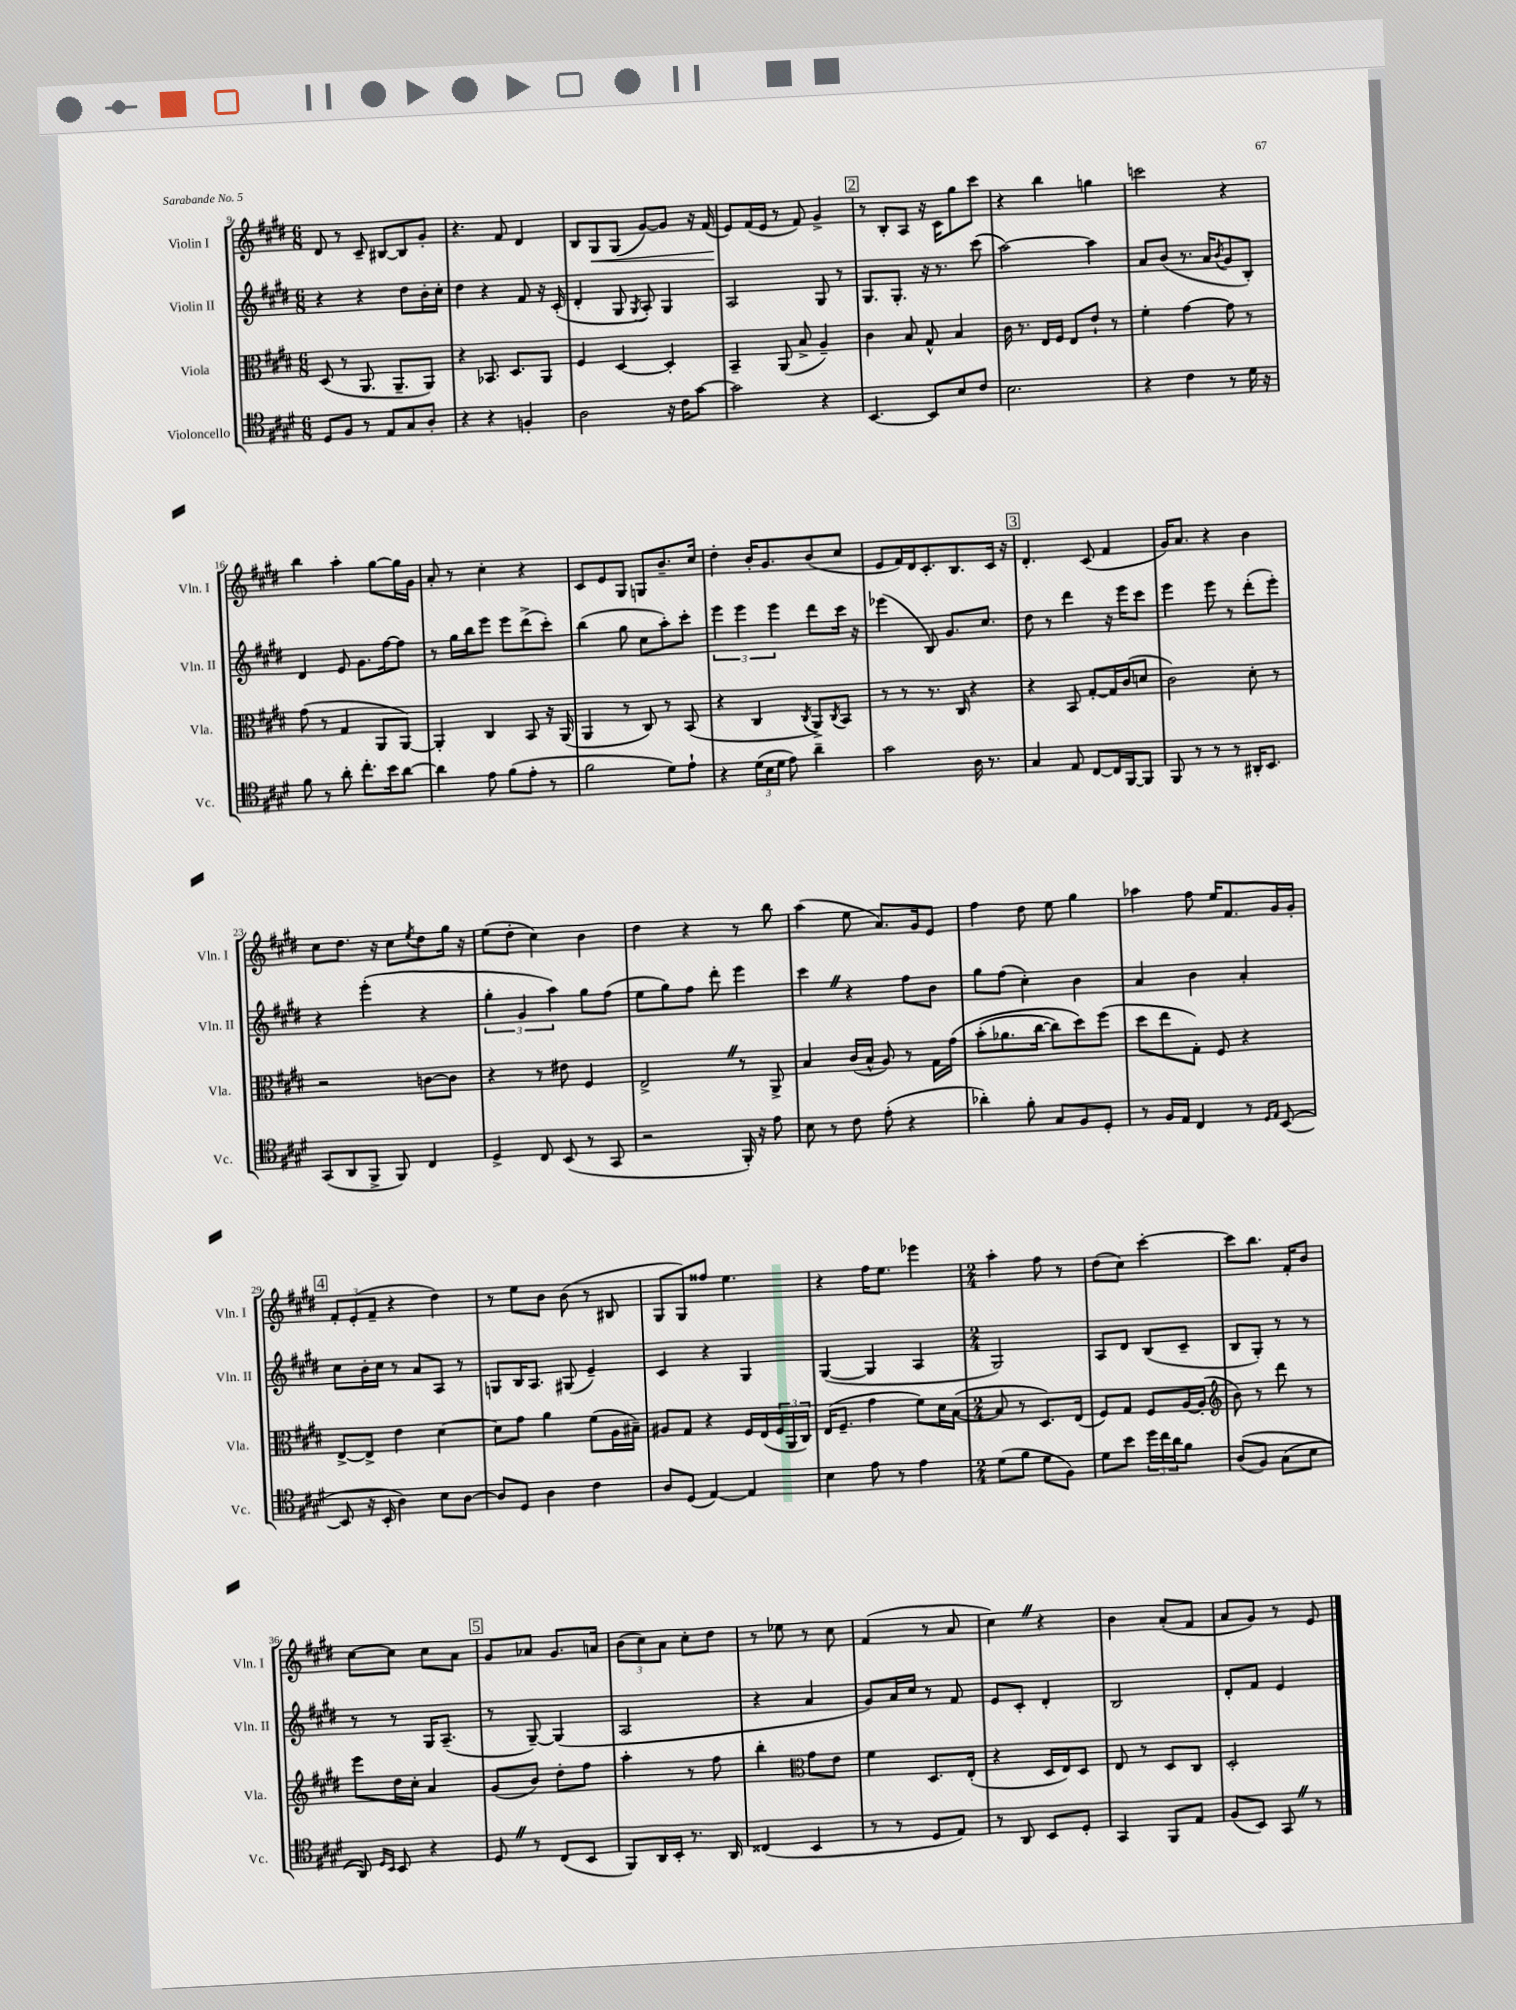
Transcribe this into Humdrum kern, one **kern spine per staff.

**kern	**kern	**kern	**kern
*staff4	*staff3	*staff2	*staff1
*clefC4	*clefC3	*clefG2	*clefG2
*k[f#c#g#d#]	*k[f#c#g#d#]	*k[f#c#g#d#]	*k[f#c#g#d#]
*M6/8	*M6/8	*M6/8	*M6/8
8D#	(8D#	4r	8d#
8F#	8r	.	8r
8r	8.AA	4r	8c#~
8E	.	.	[8B#
.	8.AA~	.	.
8G#	.	8dd#	8B#]
8A'	8AA)	16b'	8g#'
.	.	16cc#'	.
=	=	=	=
4r	4r	4dd#	4.r
4r	8.BB-	4r	.
.	.	.	8f#
.	8.D#	.	.
4F'	.	8f#	4d#
.	8AA	16r	.
.	.	(16c#'	.
=	=	=	=
2A	4F#	4d#'	8B
.	.	.	8G#
.	[4D#	8G#	(8G#
.	.	8qG#	.
.	.	8A')	[8g#)
16r	4D#']	4G#	8g#]
16c#	.	.	.
[8g#	.	.	16r
.	.	.	(16f#
=	=	=	=
2g#]	4BB~	2A	8e)
.	.	.	(16f#
.	.	.	16e
.	(8AA	.	8r
.	8B^	.	8f#)
4r	4A~)	8G#	4g#^
.	.	8r	.
=	=	=	=
[4.BB	4c#	8.G#	8r
.	.	.	8B'
.	.	8.G#'	.
.	8B	.	8A
8BB]	8G#^^	16r	16r
.	.	8.r	16c#
8B	4B	.	8gg#
8c#	.	(8ccc#	8ccc#
=	=	=	=
2.B	16c#	[2aa)	4r
.	8.r	.	.
.	16E	.	4bb
.	16F#	.	.
.	8E	.	.
.	8e`	4aa]	4gg
.	8r	.	.
=	=	=	=
4r	4f#'	8a	2ccc
.	.	(8b	.
4c#	[4g#	8.r	.
.	.	16a	.
.	.	8qb	.
8r	8g#]	8g#	4r
16d#	8r	8B')	.
16r	.	.	.
=	=	=	=
8f#	(8g#	4d#	4bb
8r	8r	.	.
8a'	4G#	8e	4aa'
8.cc#'	.	8.g#	.
.	8AA	.	[8gg#
16b	.	[16ff#	.
[8a	[8AA)	8ff#]	16gg#]
.	.	.	16g#
=	=	=	=
4a]	4AA']	8r	8a'
.	.	16gg#	8r
.	.	16bb	.
8e	4C#	8eee	4cc#'
(8f#	.	8eee	.
8e'	8BB	(8ddd#^	4r
8r	16r	8ccc#')	.
.	(16AA	.	.
=	=	=	=
2f#	4AA	(4bb	8c#
.	.	.	8e
.	8r	8gg#	8G#
.	8C#)	8cc#	8G
8d#)	8r	8aa')	8.b~
8e`	(8BB	8ccc#'	.
.	.	.	16cc#
=	=	=	=
4r	4r	6eee	4dd#'
.	.	6eee	.
(24d#	4C#	.	16b'
24B	.	.	.
.	.	.	8.g#
24d#	.	6eee	.
8e)	.	.	.
.	8qC#	.	.
4a~	8AA^)	8ddd#	(8b
.	8qC#	.	.
.	8BB	16ccc#	8cc#
.	.	16r	.
=	=	=	=
2g#	8r	(4eee-	8e
.	8r	.	16f#)
.	.	.	16d#
.	8.r	8B)	8.c#'
.	.	8.g#	.
.	16C#	.	8.B
16A	4r	.	.
8.r	.	8.cc#	.
.	.	.	16c#
.	.	.	16r
=	=	=	=
4G#	4r	8dd#	4.d#'
.	.	8r	.
8E	8BB	4ddd#	.
[8C#	[8G#'	.	(8c#
16C#]	16G#]	16r	4f#
[16FF#	(16c#	16eee	.
8FF#]	8d	8ccc#	.
=	=	=	=
8FF#	2c#)	4eee	16g#)
.	.	.	8.a
8r	.	.	.
8r	.	8eee	4r
8r	.	8r	.
16AA#'	8d#'	(8ddd#'	4b
8.BB	.	.	.
.	8r	8eee')	.
=	=	=	=
(8GG#	2r	4r	8cc#
8AA	.	.	8.dd#
8FF#^	.	(4eee'	.
.	.	.	16r
8FF#)	.	.	8cc#
.	.	.	8qee
4C#	[8c	4r	8dd#
.	8c]	.	16gg#
.	.	.	16r
=	=	=	=
4D#^	4r	6gg#'	(8ee
.	.	.	8dd#'
.	.	6g#	.
8C#	8r	.	4cc#)
.	.	6aa)	.
(8BB	8e#	.	.
8r	4F#	8gg#	4b
8GG#	.	(8ff#	.
=	=	=	=
2r	2E^	8ee	4dd#
.	.	8gg#)	.
.	.	8ff#	4r
.	.	8ddd#'	.
16FF#')	8r	4eee	8r
16r	.	.	.
8e	8AA^	.	8bb
=	=	=	=
8B	4B	4ccc#	(4aa
8r	.	.	.
8c#	(16c#	4r	8ee
.	16B^^	.	.
(8e'	8A)	.	8.a)
4r	8r	8ff#	.
.	.	.	16g#
.	16G#	8b	8e
.	&(16g#	.	.
=	=	=	=
4a-')	(8b'	8gg#	4ff#
.	8.a-	(8ff#	.
8f#'	.	4cc#')	8dd#
.	[16cc#	.	.
8G#	8cc#])	.	8ee
8F#	8dd#&)	4b	4gg#
8D#'	(8ff#	.	.
=	=	=	=
8r	8dd#	4a	4aa-
16F#	8ee	.	.
16E	.	.	.
4C#	8G#')	4b	8ff#
.	8F#	.	16ee
.	.	.	8.f#
8r	4r	4a'	.
16qqD#	.	.	.
16qqE	.	.	.
([8BB	.	.	16g#
.	.	.	16g#'
=	=	=	=
8BB]	[8E^	8cc#	12f#'
.	.	.	(12e'
16r	8E^]	16b'	.
.	.	.	12f#~
16BB'	.	16cc#	.
4A)	4e	8r	4r
.	.	8a	.
8B	[4d#	8A	4dd#)
[8A	.	8r	.
=	=	=	=
8A]	8d#]	8G	8r
8D#	8g#	16B	8ee
.	.	8.A	.
4A	4a	.	8b
.	.	(8G#	(8b
4c#	(8f#	4e~)	8r
.	16A	.	8B#
.	16B#~)	.	.
=	=	=	=
8A	8A#	4c#	8G#
(8D#	8G#	.	8G#)
[4E)	4r	4r	8ff##
.	.	.	4.ee
4E]	16F#	4G#	.
.	(16E	.	.
.	24F#	.	.
.	24AA	.	.
.	24C#)	.	.
=	=	=	=
4B	(16E	([4G#	4r
.	8.F#~	.	.
8e	4g#	4G#]	16ff#
.	.	.	8.ee
8r	.	.	.
4e	8f#)	4A	4eee-
.	16d#	.	.
.	([16B	.	.
=	=	=	=
*M2/4	*M2/4	*M2/4	*M2/4
(8d#	8B]	2G#)	4aa'
8f#	8r	.	.
8d#	8.D#)	.	8ff#
8F#)	.	.	8r
.	(16E	.	.
=	=	=	=
8d#	8F#)	8A	(8dd#
8b	8G#	8d#	8cc#)
24dd#	8F#	(8B	[4ccc#'
24cc#	.	.	.
24a	.	.	.
8f#	[16A	8c#~	.
.	(16A']	.	.
=	=	=	=
*	*clefG2	*	*
&((8A	8b)	8B	8ccc#]
8F#)	8r	8G#')	8.bb
(8G#	8ddd#	8r	.
.	.	.	16f#'
8B	8r	8r	8b
=	=	=	=
8AA)&)	8eee	8r	[8cc#
16qqD#	.	.	.
16qqBB	.	.	.
8BB	16dd#	8r	8cc#]
.	16cc#'	.	.
4r	4a	16G#	8cc#
.	.	(8.A~	.
.	.	.	8a
=	=	=	=
8D#	(8g#	8r	8g#
8r	8b)	[8G#~)	8a-
(8C#	8dd#'	(4G#]	8.g#
8BB	8ff#	.	.
.	.	.	16a
=	=	=	=
8FF#)	4aa'	2A	(12b
.	.	.	12cc#)
16AA	.	.	.
.	.	.	12a
16BB'	.	.	.
8.r	8r	.	8cc#'
.	8ff#	.	8dd#
16AA	.	.	.
=	=	=	=
(4C##	4bb'	4r	8r
.	.	.	8ee-
*	*clefC3	*	*
4BB	8g#	4a	8r
.	8e	.	8cc#
=	=	=	=
8r	4f#	8g#)	(4f#
8r	.	16a	.
.	.	16cc#	.
8D#	8.D#	8r	8r
8E)	.	8f#	8a
.	(16E'	.	.
=	=	=	=
8r	4r	8e	4cc#)
8AA	.	8c#'	.
8BB	16D#	4d#'	4r
.	16E)	.	.
8D#'	8D#	.	.
=	=	=	=
4GG#	8E	2B	4b
.	8r	.	.
8FF#	8D#	.	(8a'
8E	8C#	.	8f#
=	=	=	=
(8F#	2D#'	8d#'	8a
8BB)	.	8f#	8g#)
8GG#	.	4e	8r
8r	.	.	8e
==	==	==	==
*-	*-	*-	*-
